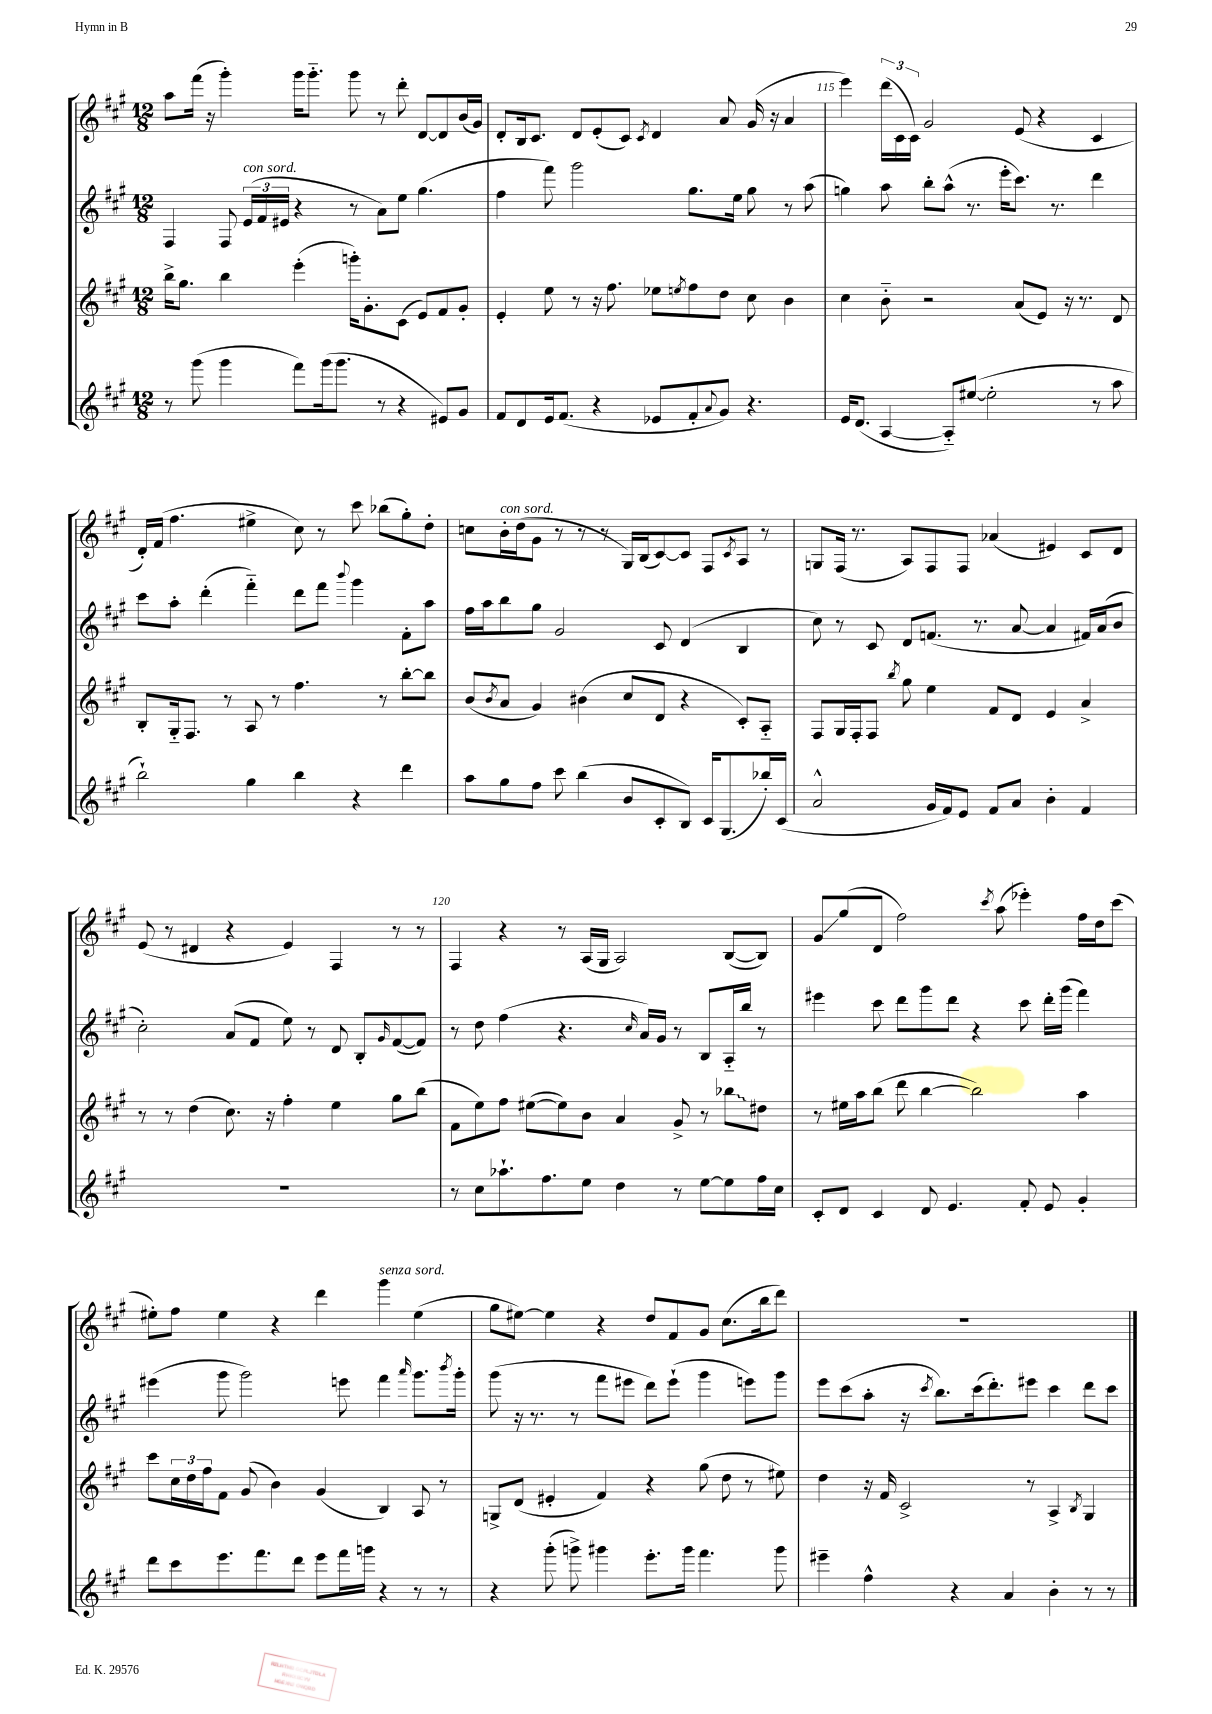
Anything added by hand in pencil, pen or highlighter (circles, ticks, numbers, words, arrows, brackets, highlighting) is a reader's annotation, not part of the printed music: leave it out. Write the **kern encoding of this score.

**kern	**kern	**kern	**kern
*staff4	*staff3	*staff2	*staff1
*clefG2	*clefG2	*clefG2	*clefG2
*k[f#c#g#]	*k[f#c#g#]	*k[f#c#g#]	*k[f#c#g#]
*M12/8	*M12/8	*M12/8	*M12/8
8r	16bb^	4F#	8aa
.	8.gg#	.	.
(8ggg#	.	.	(16fff#
.	.	.	16r
4ggg#	4bb	8F#	4ggg#')
.	.	(24e	.
.	.	24f#	.
.	.	24e#	.
8fff#)	(4eee'	4r	16ggg#
.	.	.	8.ggg#'~
(16ggg#	.	.	.
8.ggg#	.	.	.
.	16ggg')	8r	8ggg#
.	8.g#'	.	.
8r	.	8a)	8r
4r	(8c#	8ee	8ddd'
.	8e)	(4.gg#	[8d
8e#)	8f#	.	8d]
8g#	8g#'	.	(16b
.	.	.	16g#)
=	=	=	=
8f#	4e'	4ff#	8d'
8d	.	.	16B
.	.	.	8.c#
16e	8ee	8fff#)	.
(8.f#	.	.	.
.	8r	2ggg#	8d
4r	16r	.	(8e'
.	8.ff#	.	.
.	.	.	8c#)
.	.	.	8qc#
8e-	8ee-	.	4d
.	8qee	.	.
8f#'	8ff#	8.gg#	.
8qqa	.	.	.
8g#)	8dd	.	8a
.	.	16ee	.
4.r	8cc#	8gg#	(16g#
.	.	.	16r
.	4b	8r	4a
.	.	(8aa	.
=	=	=	=
16e	4cc#	4gg)	4eee)
(8.d	.	.	.
[4A	8b'~	8aa	(24ddd
.	.	.	24c#
.	.	.	24c#)
.	2r	8bb'	2g#
8A'~])	.	(8aa^^	.
([8ee#	.	8.r	.
2ee#']	.	.	.
.	.	16eee'	.
.	(8a	8.ccc#)	(8e
.	8e)	.	4r
.	.	8.r	.
.	16r	.	.
.	8.r	.	.
8r	.	4ddd	4c#
8aa	8d	.	.
=	=	=	=
2bb`)	8B'	8ccc#	16d')
.	.	.	(16f#
.	16G#'~	8aa'	4.ff#
.	8.F#	.	.
.	.	(4ddd'	.
.	8r	.	.
4gg#	8A	4fff#'~)	4ee#^
.	8r	.	.
4bb	4.ff#	8ddd	8cc#)
.	.	8fff#	8r
.	.	8qqbbb	.
4r	.	4ggg#	8ccc#
.	8r	.	(8bb-
4ddd	[8bb'	8f#'	8gg#')
.	8bb]	8aa	8dd'
=	=	=	=
8aa	(8b	16ff#	8cc
.	.	16aa	.
.	8qb	.	.
8gg#	8a	8bb	16b'
.	.	.	(16dd
8ff#	4g#)	8gg#	8g#
8ccc#	.	2g#	8r
(4bb	(4b#	.	8r
.	.	.	8r
8b	8cc#	.	16G#)
.	.	.	(16B
8c#'	8d	8c#	[8c#)
8B)	4r	(4d	8c#]
16c#	.	.	8F#
(8.G#	.	.	.
.	.	.	8qc#
.	8c#')	4B	8A
16bb-')	8A'~	.	8r
(16c#	.	.	.
=	=	=	=
2a^^	8F#	8cc#)	8G
.	16G#	8r	(16F#
.	16F#'	.	8.r
.	8F#	8c#	.
.	8qbb	.	.
.	8gg#	8d	8A)
16g#	4ee	(8.f	8F#
16f#)	.	.	.
8e	.	.	8F#
.	.	8.r	.
8f#	8f#	.	(4a-
8a	8d	[8a	.
4b'	4e	4a]	4e#)
4f#	4a^	16f#)	8c#
.	.	(16a	.
.	.	8b	8d
=	=	=	=
1.r	8r	2cc#')	(8e
.	8r	.	8r
.	(4dd	.	4d#
.	8.cc#)	(8a	4r
.	.	8f#	.
.	16r	.	.
.	4ff#'	8ee)	4e)
.	.	8r	.
.	4ee	8d	4F#
.	.	8B'	.
.	.	16qqg#	.
.	8gg#	([8f#	8r
.	(8bb	8f#])	8r
=	=	=	=
8r	8f#	8r	4F#
8cc#	8ee)	8dd	.
8.aa-`	8ff#	(4ff#	4r
.	([8ee#	.	.
8.ff#	.	.	.
.	8ee#])	4.r	8r
8ee	8b	.	(16A
.	.	.	16G#
4dd	4a	.	2A)
.	.	16qqcc#	.
.	.	16a)	.
.	.	16g#	.
8r	8g#^	8r	.
[8ee	8r	8B	.
8ee]	8bb-	16A'~	([8B
.	.	16bb	.
16ff#	8dd#	8r	8B])
16cc#	.	.	.
=	=	=	=
8c#'	8r	4eee#	8g#
8d	16ee#	.	(8gg#
.	16aa	.	.
4c#	(8bb	8ccc#	8d
.	8ddd	8ddd	2ff#)
8d	[4bb	8ggg#	.
4.e	.	8ddd	.
.	2bb])	4r	.
.	.	.	8qccc#
.	.	.	(8aa
8f#'	.	8ccc#	4eee-')
8e	.	16ddd'	.
.	.	(16ggg#	.
4g#'	4aa	4fff#)	16ff#
.	.	.	16dd
.	.	.	(8ccc#
=	=	=	=
8ddd	8ccc#	(4eee#	8ee#')
8ccc#	24cc#	.	8ff#
.	24dd	.	.
.	24ff#	.	.
8.eee	8f#	8ggg#	4ee#
.	(8g#	2ggg#)	.
8.fff#	.	.	.
.	4b)	.	4r
8ddd	.	.	.
8eee	(4g#	.	4ddd
16fff#	.	8eee	.
16ggg	.	.	.
4r	4B)	4fff#	4ggg#
.	.	16qqaaa	.
8r	8A	8.ggg#	(4ee#
8r	8r	.	.
.	.	8qbbb	.
.	.	16ggg#'	.
=	=	=	=
4r	8G^	(8ggg#	8gg#
.	(8d	16r	[8ee#)
.	.	8.r	.
(8ggg#'	4e#'	.	4ee#]
8ggg^)	.	8r	.
4ggg#	4f#)	8fff#	4r
.	.	8eee#	.
8.eee'	4r	8ddd)	8dd
.	.	(8eee#`	8f#
16ggg#	.	.	.
4.fff#	(8gg#	4ggg#	8g#
.	8dd	.	(8.cc#
.	8r	8eee)	.
.	.	.	16bb
8ggg#	8ee#)	8ggg#	8ddd)
=	=	=	=
4eee#~	4dd	8eee	1.r
.	.	(8ccc#	.
4ff#^^	16r	8aa'	.
.	16f#	.	.
.	2c#^	16r	.
.	.	8qccc#	.
.	.	8.bb)	.
4r	.	.	.
.	.	(16ccc#	.
.	.	8.ddd')	.
4a	.	.	.
.	8r	8eee#	.
4b'	4A^	4ccc#	.
.	8qB	.	.
8r	4G#	8ddd	.
8r	.	8ccc#	.
==	==	==	==
*-	*-	*-	*-
